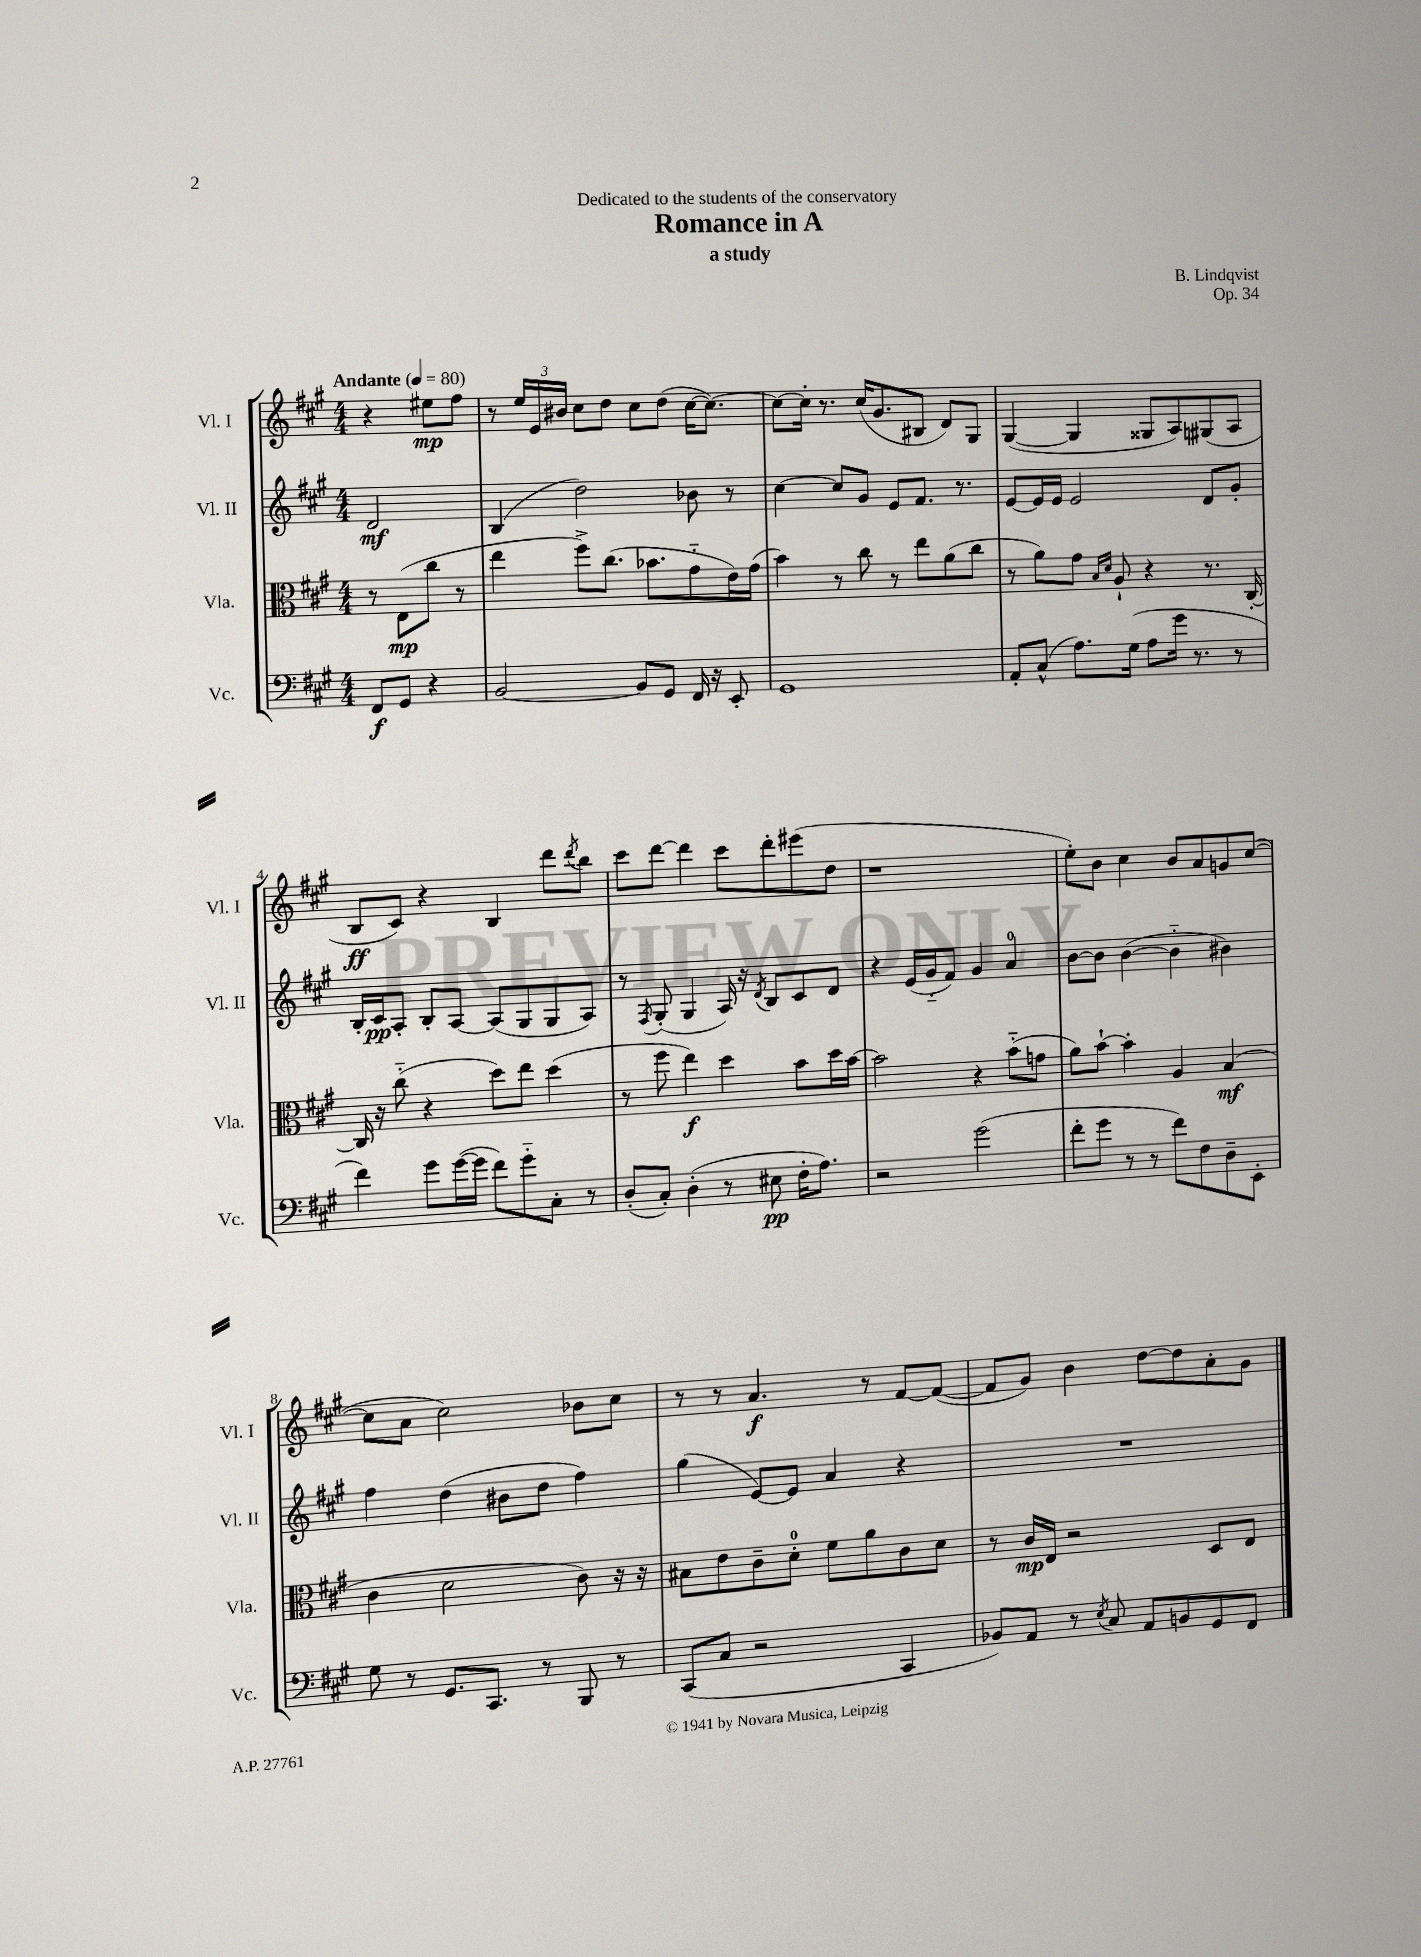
\header { title = "Romance in A" composer = "B. Lindqvist" subtitle = "a study" dedication = "Dedicated to the students of the conservatory" opus = "Op. 34" }
<<
\new StaffGroup <<
\new Staff = "s0" \with { instrumentName = "Vl. I" shortInstrumentName = "Vl. I" } {
    \clef treble \key a \major \numericTimeSignature \time 4/4 \partial 2 \tempo "Andante" 4 = 80
    r4 eis''8\mp fis''8 |
    r8 \tuplet 3/2 { e''16 e'16 bis'16 } cis''8 d''8 cis''8 d''8( cis''16~ cis''8.~) |
    cis''8~ cis''16-. r8. cis''16( gis'8. bis8 d'8) gis8 |
    gis4~( gis4 gisis8 a8) gis8( a8 |
    b8\ff cis'8) r4 b4 d'''8 \acciaccatura { d'''8 } b''8 |
    cis'''8 d'''8~ d'''4 cis'''8 d'''8-. eis'''8( d''8 |
    r1 |
    e''8-.) b'8 cis''4 b'8 a'8 g'8 cis''8~( |
    cis''8 a'8 cis''2) bes'8 cis''8 |
    r8 r8 a'4.\f r8 fis'8~ fis'8~( |
    fis'8 gis'8) b'4 d''8~ d''8 a'8-. gis'8 \bar "|." |
}
\new Staff = "s1" \with { instrumentName = "Vl. II" shortInstrumentName = "Vl. II" } {
    \clef treble \key a \major \numericTimeSignature \time 4/4 \partial 2
    d'2\mf |
    b4( d''2) bes'8 r8 |
    cis''4~ cis''8 gis'8 e'8 fis'8. r8. |
    e'8~ e'16 e'16 e'2 d'8 gis'8-. |
    b16-. cis'16\pp a8-. b8-. a8~ a8( gis8 gis8 a8) |
    r8 \acciaccatura { fis8 } gis8-.( gis4 a16) r16 \acciaccatura { d'8 } b8 cis'8 d'8 |
    r4 e'16( gis'16-_ fis'8) gis'4 a'4-0 |
    b'8~ b'8 b'4~( b'4-_ bis'4) |
    fis''4 d''4( bis'8 d''8 fis''4) |
    gis''4( e'8~) e'8 a'4 r4 |
    R1 \bar "|." |
}
\new Staff = "s2" \with { instrumentName = "Vla." shortInstrumentName = "Vla." } {
    \clef alto \key a \major \numericTimeSignature \time 4/4 \partial 2
    r8 e8\mp( cis''8 r8 |
    e''4 fis''8->) cis''8.( bes'8. gis'8-_ e'16) gis'16( |
    b'4) r8 cis''8 r8 e''8 a'8( cis''8 |
    r8 a'8) gis'8 \grace { b16 d'16 } a8-! r4 r8. cis16~-. |
    cis16 r16 cis''8-_( r4 d''8) e''8 d''4( |
    r8 fis''8 e''4\f) d''4 b'8 d''16 b'16~ |
    b'2 r4 b'8-_( g'8 |
    a'8) b'8~-! b'4-. a4 b4\mf( |
    cis'4 d'2 cis'8) r16 r16 |
    bis8 e'8 cis'8-- d'8-0-. fis'8 a'8 cis'8 d'8 |
    r8 cis'16\mp e16 r2 d8 e8 \bar "|." |
}
\new Staff = "s3" \with { instrumentName = "Vc." shortInstrumentName = "Vc." } {
    \clef bass \key a \major \numericTimeSignature \time 4/4 \partial 2
    fis,8\f gis,8 r4 |
    b,2~ b,8 gis,8 fis,16 r16 e,8-. |
    gis,1 |
    a,8-. cis8-^( a8.) gis16( a8 gis'16 r8. r8 |
    fis'4) gis'8 gis'16~( gis'16 fis'8) gis'8-_ cis8-. r8 |
    d8-.( cis8-.) d4-.( r8 eis8\pp fis16-. a8.) |
    r2 gis'2( |
    fis'8-. gis'8 r8 r8 fis'8) fis8 d8-- e,8-. |
    gis8 r8 gis,8. cis,8. r8 b,,8 r8 |
    cis,8( cis8 r2 cis,4 |
    bes,8) a,8 r8 \acciaccatura { e8 } cis8 a,8 b,8 gis,8 fis,8 \bar "|." |
}
>>
>>
